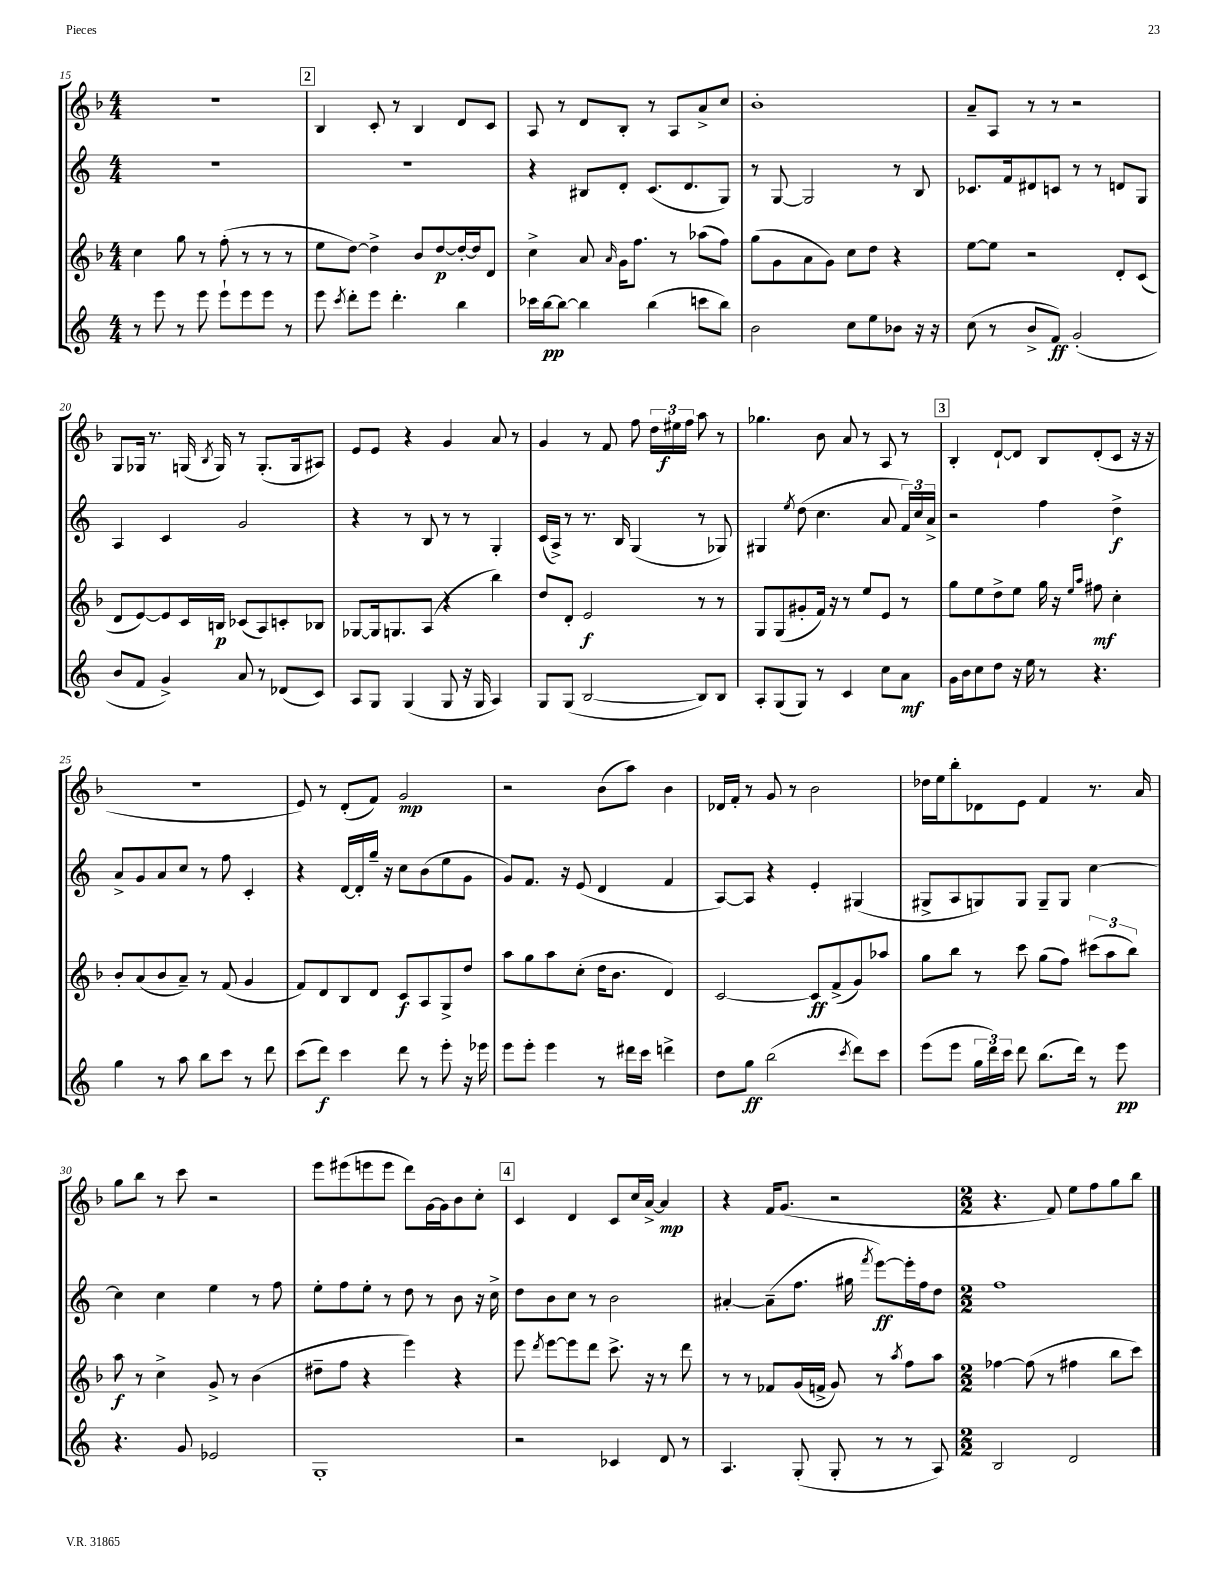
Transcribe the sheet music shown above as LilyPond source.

<<
\new StaffGroup <<
\new Staff = "s0" {
    \clef treble \key f \major \numericTimeSignature \time 4/4
    \autoBeamOff r1 |
    \mark \markup { \box "2" } bes4 c'8-. r8 bes4 d'8[ c'8] |
    a8 r8 d'8[ bes8]-. r8 a8[ a'8-> c''8] |
    bes'1-. |
    a'8[-- a8] r8 r8 r2 |
    g8[ ges16] r8. g16( \acciaccatura { bes8 } g16) r8 g8.[-.( g16 ais8]) |
    e'8[ e'8] r4 g'4 a'8 r8 |
    g'4 r8 f'8 f''8 \tuplet 3/2 { d''16[ eis''16\f f''16] } a''8 r8 |
    ges''4. bes'8 a'8 r8 a8 r8 |
    \mark \markup { \box "3" } bes4-. d'8[~-! d'8] bes8[ d'8-.( c'8] r16 r16 |
    r1 |
    e'8) r8 d'8[-.( f'8]) g'2\mp |
    r2 bes'8[( a''8]) bes'4 |
    des'16[ f'16]-. r8 g'8 r8 bes'2 |
    des''16[ e''16 bes''8-. des'8 e'8] f'4 r8. a'16 |
    g''8[ bes''8] r8 c'''8 r2 |
    e'''8[ eis'''8( e'''8 e'''8] d'''8[) g'16~ g'16 bes'8 c''8]-. |
    \mark \markup { \box "4" } c'4 d'4 c'8[ c''16 a'16]~-> a'4\mp |
    r4 f'16[ g'8.]( r2 |
    \numericTimeSignature \time 2/2 r4. f'8) e''8[ f''8 g''8 bes''8] \bar "|." |
}
\new Staff = "s1" {
    \clef treble \key c \major \numericTimeSignature \time 4/4
    \autoBeamOff R1 |
    \mark \markup { \box "2" } R1 |
    r4 bis8[ d'8]-. c'8.[( d'8. g8]) |
    r8 g8~ g2 r8 b8 |
    ces'8.[ f'16 dis'8 c'8] r8 r8 d'8[ g8] |
    a4 c'4 g'2 |
    r4 r8 b8 r8 r8 g4-. |
    c'16[( a16]->) r8 r8. b16 g4( r8 ges8) |
    gis4 \acciaccatura { e''8 } d''8( c''4. a'8 \tuplet 3/2 { f'16[) c''16 a'16]-> } |
    \mark \markup { \box "3" } r2 f''4 d''4->\f |
    a'8[-> g'8 a'8 c''8] r8 f''8 c'4-. |
    r4 d'16[~ d'16-. g''16]-- r16 c''8[ b'8( e''8 g'8] |
    g'8[) f'8.] r16 e'8( d'4 f'4 |
    a8[~) a8] r4 e'4-. gis4( |
    gis8[-> a8 g8) g8] g8[-- g8] c''4~ |
    c''4 c''4 e''4 r8 f''8 |
    e''8[-. f''8 e''8]-. r8 d''8 r8 b'8 r16 c''16-> |
    \mark \markup { \box "4" } d''8[ b'8 c''8] r8 b'2 |
    ais'4~-. ais'8[--( f''8.] gis''16 \acciaccatura { f'''8 } e'''8[~\ff) e'''16-. f''16 d''8] |
    \numericTimeSignature \time 2/2 f''1 \bar "|." |
}
\new Staff = "s2" {
    \clef treble \key f \major \numericTimeSignature \time 4/4
    \autoBeamOff c''4 g''8 r8 f''8-.( r8 r8 r8 |
    \mark \markup { \box "2" } e''8[ d''8]~) d''4-> bes'8[ d''8~\p d''16~-. d''16 d'8] |
    c''4-> a'8 \grace { a'16 } g'16[ f''8.] r8 aes''8[( f''8]) |
    g''8[( g'8 a'8 g'8]) c''8[ d''8] r4 |
    e''8[~ e''8] r2 d'8[-. c'8]( |
    d'8[ e'8~) e'8 c'16 b16]\p ces'8[( a8) c'8-. bes8] |
    ges8[~ ges16 g8. a8]( r4 bes''4) |
    d''8[ d'8]-. e'2\f r8 r8 |
    g8[ g8( gis'8-. f'16]) r16 r8 e''8[ e'8] r8 |
    \mark \markup { \box "3" } g''8[ e''8 d''8-> e''8] g''16 r16 \grace { e''16[ a''16] } fis''8\mf c''4-. |
    bes'8[-. a'8( bes'8 a'8]--) r8 f'8( g'4 |
    f'8[) d'8 bes8 d'8] c'8[\f a8 g8-> d''8] |
    a''8[ g''8 a''8 c''8]-.( d''16[ bes'8.] d'4) |
    c'2~ c'8[\ff f'8->( g'8) aes''8] |
    g''8[ bes''8] r8 c'''8 g''8[( f''8]) \tuplet 3/2 { cis'''8[( a''8 bes''8]) } |
    a''8\f r8 c''4-> g'8-> r8 bes'4( |
    dis''8[-- f''8] r4 e'''4) r4 |
    \mark \markup { \box "4" } e'''8 \acciaccatura { d'''8 } e'''8[~ e'''8 d'''8] c'''8.-> r16 r8 d'''8 |
    r8 r8 fes'8[ g'16( f'16]-> g'8) r8 \acciaccatura { a''8 } f''8[ a''8] |
    \numericTimeSignature \time 2/2 fes''4~ fes''8( r8 fis''4 bes''8[ c'''8]) \bar "|." |
}
\new Staff = "s3" {
    \clef treble \key c \major \numericTimeSignature \time 4/4
    \autoBeamOff r8 e'''8 r8 e'''8 e'''8[-! e'''8 e'''8] r8 |
    \mark \markup { \box "2" } e'''8 \acciaccatura { c'''8 } d'''8[-. e'''8] d'''4.-. b''4 |
    ces'''16[ b''16~\pp b''8]~ b''4 b''4( c'''8[ b''8]) |
    b'2 c''8[ e''8 bes'8] r16 r16 |
    c''8( r8 b'8[-> f'8]\ff) g'2-.( |
    b'8[ f'8] g'4->) a'8 r8 des'8[( c'8]) |
    a8[ g8] g4( g8 r16 g16 a4) |
    g8[ g8]( b2~ b8[) b8] |
    a8[-. g8( g8]) r8 c'4 c''8[ a'8]\mf |
    \mark \markup { \box "3" } g'16[ b'16 c''8 d''8] r16 e''16 r8 r4. |
    g''4 r8 a''8 b''8[ c'''8] r8 d'''8 |
    c'''8[( d'''8]\f) c'''4 d'''8 r8 e'''8-. r16 ees'''16 |
    e'''8[ e'''8]-. e'''4 r8 dis'''16[ c'''16] d'''4-> |
    d''8[ g''8]\ff b''2( \acciaccatura { c'''8 } d'''8[) c'''8] |
    e'''8[( e'''8] \tuplet 3/2 { g''16[ d'''16) c'''16] } d'''8 b''8.[( d'''16]) r8 e'''8\pp |
    r4. g'8 ees'2 |
    g1-. |
    \mark \markup { \box "4" } r2 ces'4 d'8 r8 |
    a4. g8-.( g8-. r8 r8 a8) |
    \numericTimeSignature \time 2/2 b2 d'2 \bar "|." |
}
>>
>>
\layout { \context { \Score currentBarNumber = #15 } }
